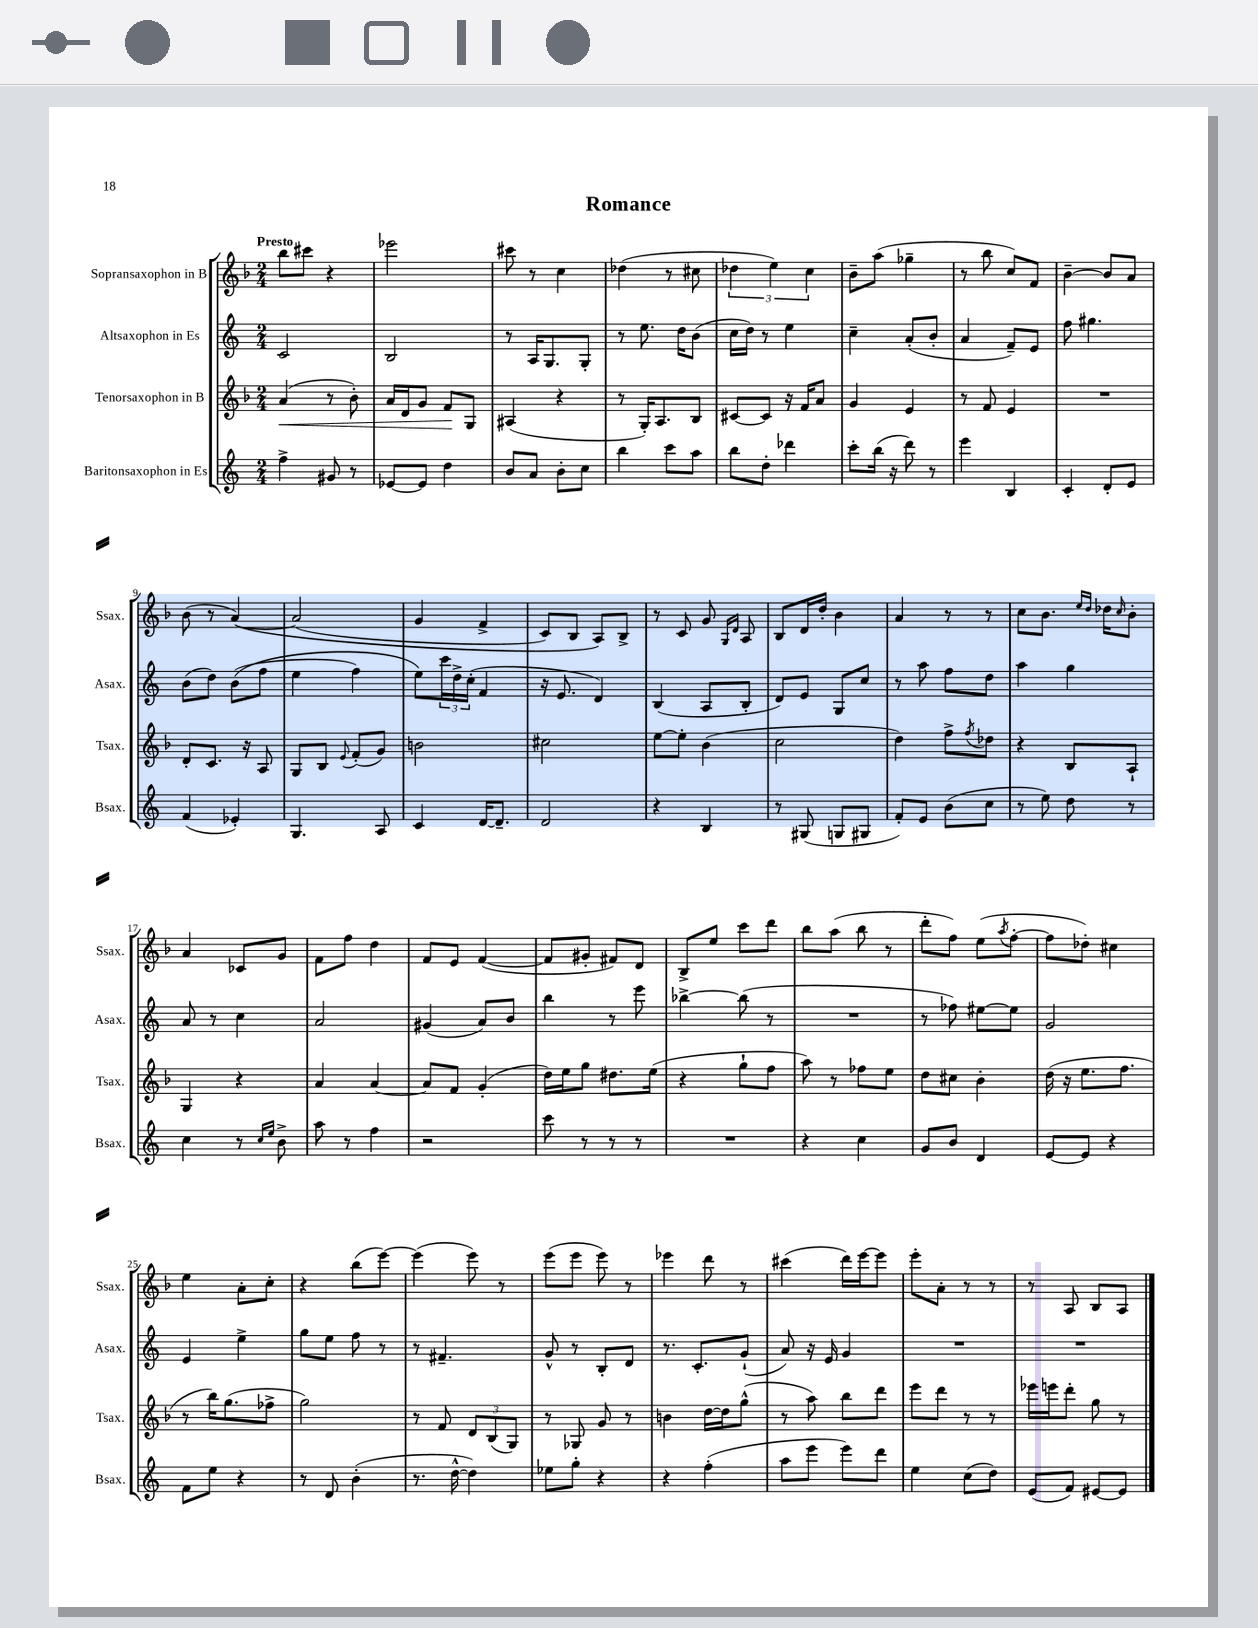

**kern	**kern	**kern	**kern
*staff4	*staff3	*staff2	*staff1
*clefG2	*clefG2	*clefG2	*clefG2
*k[]	*k[b-]	*k[]	*k[b-]
*M2/4	*M2/4	*M2/4	*M2/4
4ff^	(4a	2c	8bb-
.	.	.	8ccc#
8g#	8r	.	4r
8r	8b-')	.	.
=	=	=	=
[8e-	16a	2B	2eee-
.	16d	.	.
8e-]	8g	.	.
4dd	8f	.	.
.	8G	.	.
=	=	=	=
8b	(4A#	8r	8ccc#
8a	.	16A	8r
.	.	8.G	.
8b'	4r	.	4cc
8cc	.	8G'	.
=	=	=	=
4bb	8r	8r	(4dd-
.	16G')	8.ee	.
.	8.A	.	.
8ccc	.	.	8r
.	.	16dd	.
8aa	8B-	(8b	8cc#
=	=	=	=
8bb	[8c#	16cc	6dd-
.	.	16dd)	.
8dd'	8c#]	8r	.
.	.	.	6ee)
4ddd-	16r	4ee	.
.	16f	.	.
.	.	.	6cc
.	8a	.	.
=	=	=	=
8ccc'	4g	4cc~	8b-~
(16bb	.	.	(8aa
16r	.	.	.
8ddd)	4e	(8a'	4gg-~
8r	.	8b'	.
=	=	=	=
4eee	8r	4a	8r
.	8f	.	8bb-
4B	4e	8f~)	8cc)
.	.	8e	8f
=	=	=	=
4c'	2r	8ff	[4b-~
.	.	4.gg#	.
8d'	.	.	8b-]
8e	.	.	8a
=	=	=	=
(4f	8d'	(8b	(8b-
.	8.c	8dd)	8r
4e-')	.	&((8b	&([4a)
.	16r	.	.
.	8A	8ff	.
=	=	=	=
4.G	8G	4ee	(2a]
.	8B-	.	.
.	8qqe	.	.
.	(8f'	4ff)	.
8A	8g)	.	.
=	=	=	=
4c	2b	8ee&)	4g
.	.	24ccc	.
.	.	24dd^	.
.	.	(24cc'	.
[16d	.	4f	4f^
8.d~]	.	.	.
=	=	=	=
2d	2cc#	16r	8c)
.	.	8.e	.
.	.	.	8B-
.	.	4d)	8A&)
.	.	.	8B-^
=	=	=	=
4r	[8ee	(4B	8r
.	8ee']	.	8c
4B	(4b-	8A	8g
.	.	.	16qqG
.	.	.	16qqd
.	.	8B'	8A
=	=	=	=
8r	2cc	8d)	8B-
(8G#	.	8e	16d
.	.	.	16dd'
8G	.	8G	4b-
8G#	.	8cc	.
=	=	=	=
8f')	4dd)	8r	4a
8e	.	8aa	.
(8b	8ff^	8ff	8r
.	8qff	.	.
8cc	8dd-	8dd	8r
=	=	=	=
8r	4r	4aa	8cc
8ee)	.	.	8.b-
8dd	8B-	4gg	.
.	.	.	16qqee
.	.	.	16qqdd
.	.	.	16dd-
.	.	.	16qqcc
8r	8A`	.	8b-'
=	=	=	=
4cc	4G	8a	4a
.	.	8r	.
8r	4r	4cc	8c-
16qqcc	.	.	.
16qqee	.	.	.
8b^	.	.	8g
=	=	=	=
8aa	4a	2a	8f
8r	.	.	8ff
4ff	[4a	.	4dd
=	=	=	=
2r	8a]	(4g#	8f
.	8f	.	8e
.	(4g'	8a)	([4f
.	.	8b	.
=	=	=	=
8ccc	16dd)	4bb	8f]
.	16ee	.	.
8r	8gg	.	8g#'
8r	8.dd#	8r	8f#)
8r	.	8eee	8d
.	(16ee	.	.
=	=	=	=
2r	4r	[4bb-^	8B-^
.	.	.	8ee
.	8gg`	(8bb-]	8ccc
.	8ff	8r	8ddd
=	=	=	=
4r	8aa)	2r	8bb-
.	8r	.	(8aa
4cc	8ff-	.	8bb-
.	8ee	.	8r
=	=	=	=
8g	8dd	8r	8ddd'
8b	8cc#	8ff-)	8ff)
4d	4b-'	[8ee#	(8ee
.	.	.	8qaa
.	.	8ee#]	[8ff'
=	=	=	=
[8e	(16dd	2g	8ff]
.	16r	.	.
8e]	8.ee	.	8dd-')
4r	.	.	4cc#
.	8.ff	.	.
=	=	=	=
8f	8r	4e	4ee
8ee	16bb-)	.	.
.	(8.gg	.	.
4r	.	4ee^	8a'
.	8ff-^	.	8cc'
=	=	=	=
8r	2gg)	8gg	4r
8d	.	8ee	.
(4b'	.	8ff	(8bb-
.	.	8r	[8eee)
=	=	=	=
8.r	8r	8r	(4eee]
.	8f	4.f#~	.
[16dd^^	.	.	.
4dd])	12d	.	8eee)
.	(12B-	.	.
.	.	.	8r
.	12G)	.	.
=	=	=	=
8ee-	8r	8g^^	(8eee
8gg'	8G-	8r	8eee
4r	8g	8B'	8eee)
.	8r	8d	8r
=	=	=	=
4r	4b	8.r	4eee-
.	.	8.c'	.
(4ff'	[16dd	.	8ddd
.	16dd]	.	.
.	(8gg^^	(8g`	8r
=	=	=	=
8aa	8r	8a)	(4ccc#
8eee	8aa)	16r	.
.	.	16e	.
8eee)	8bb-	4g	16ddd)
.	.	.	[16eee
8ddd	8ddd	.	8eee]
=	=	=	=
4ee	8eee	2r	8eee'
.	8ddd	.	8a'
(8cc	8r	.	8r
8dd)	8r	.	8r
=	=	=	=
(8e	16eee-	2r	8r
.	16eee	.	.
8f)	8ddd'	.	8A
[8e#	8gg	.	8B-
8e#]	8r	.	8A
==	==	==	==
*-	*-	*-	*-
